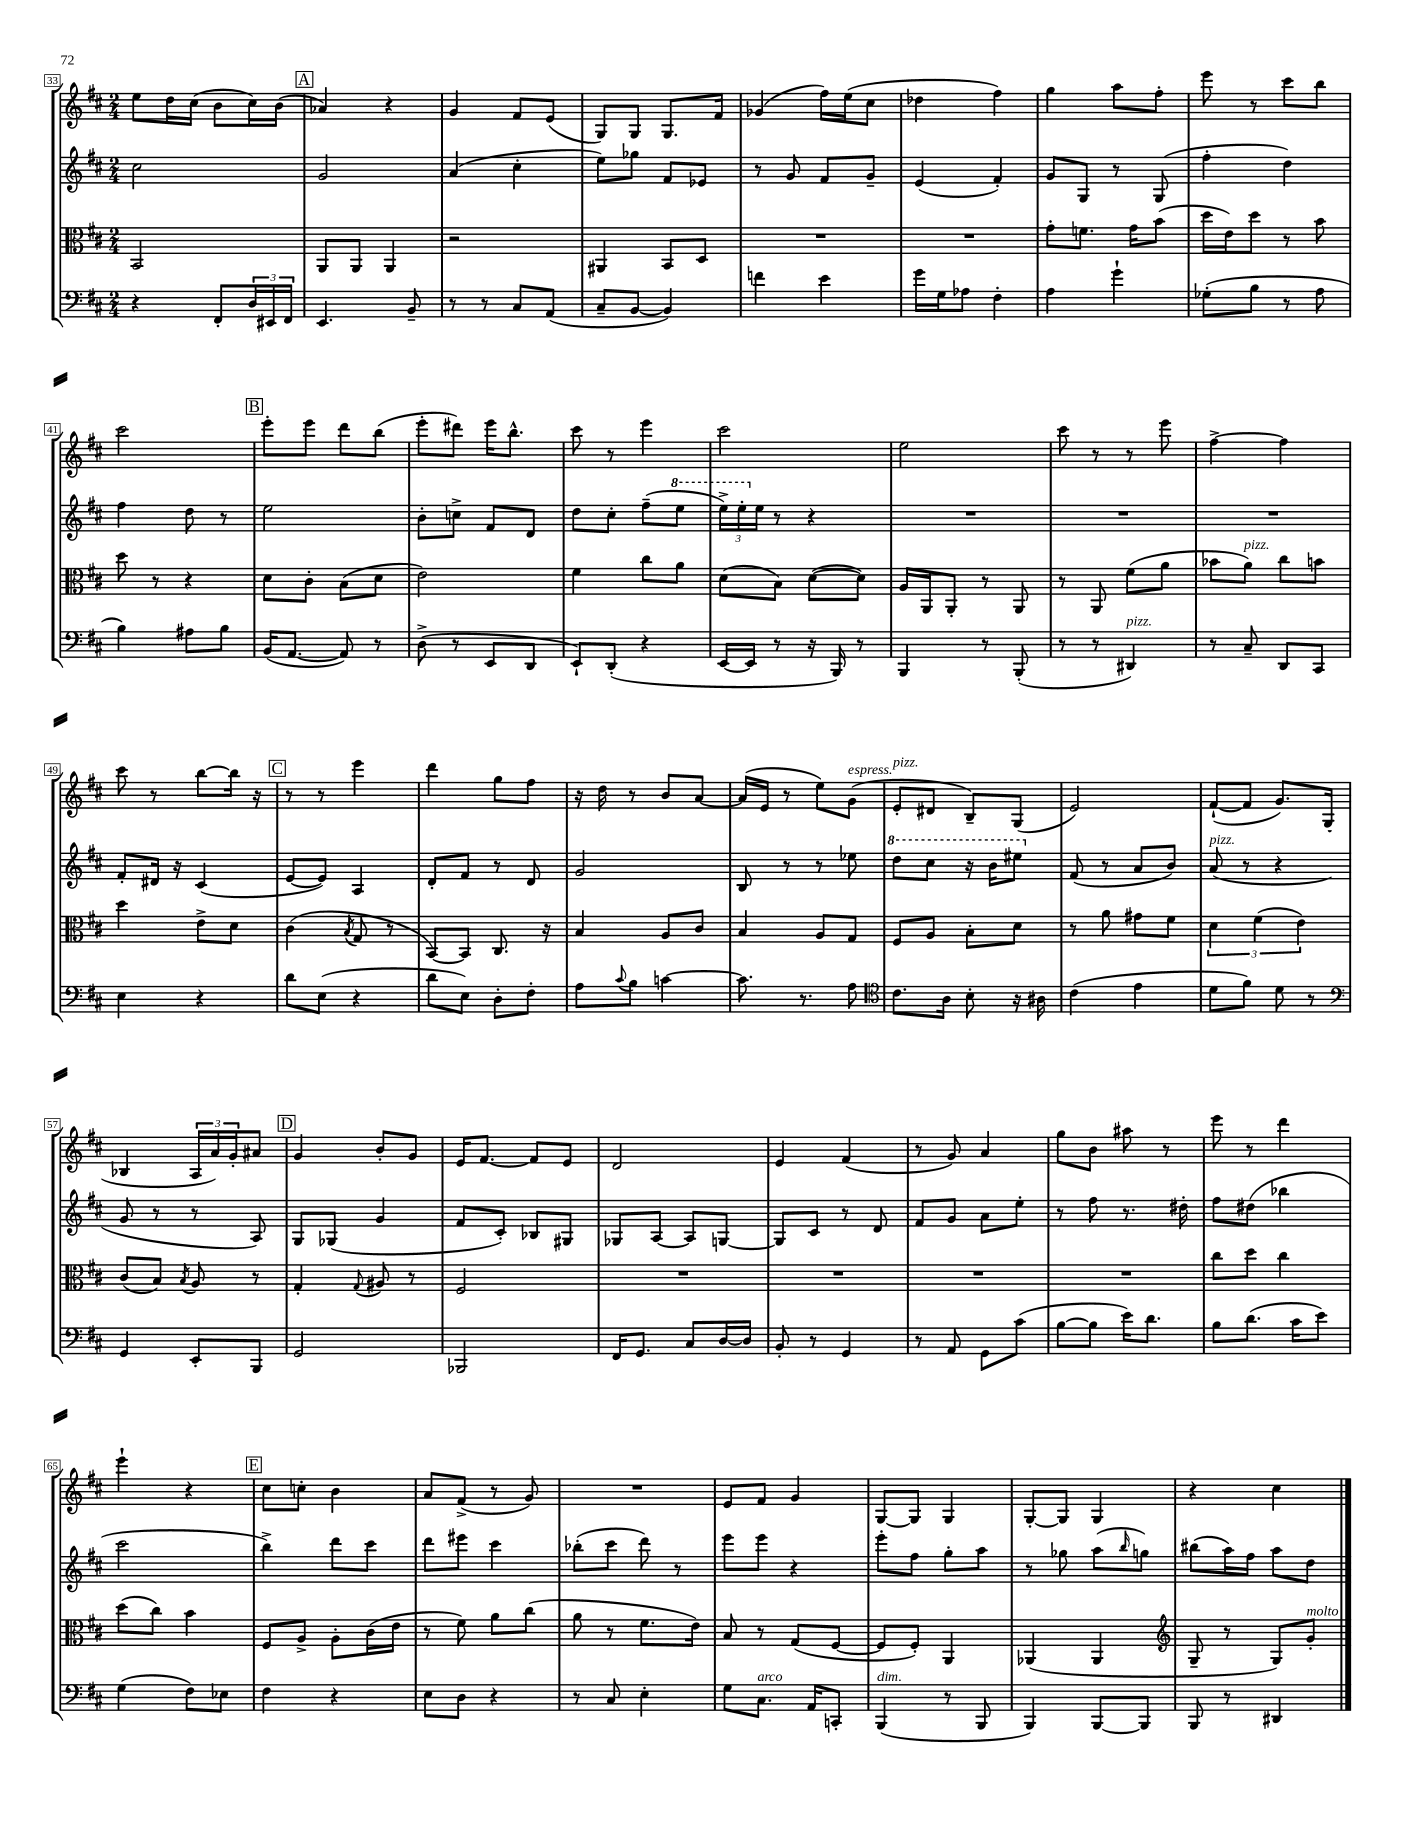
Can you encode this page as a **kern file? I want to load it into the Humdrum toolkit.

**kern	**kern	**kern	**kern
*part4	*part3	*part2	*part1
*staff4	*staff3	*staff2	*staff1
*clefF4	*clefC3	*clefG2	*clefG2
*k[f#c#]	*k[f#c#]	*k[f#c#]	*k[f#c#]
*M2/4	*M2/4	*M2/4	*M2/4
=33	=33	=33	=33
4r	2BB/	2cc#\	8ee\L
.	.	.	16dd\L
.	.	.	(16cc#\JJ
8FF#'/L	.	.	8b\L
24D/L	.	.	16cc#\L)
24EE#X/	.	.	.
.	.	.	(16b\JJ
24FF#/JJ	.	.	.
!!LO:REH:place=s1:t=A
=34	=34	=34	=34
4.EE/	8AA/L	2g/	4a-X/)
.	8AA/J	.	.
.	4AA/	.	4r
8BB~/	.	.	.
=35	=35	=35	=35
8r	2r	(4a/	4g/
8r	.	.	.
8C#/L	.	4cc#'\	8f#/L
(8AA/J	.	.	(8e/J
=36	=36	=36	=36
8C#~/L	4AA#X/	8ee\L)	8G/L)
[8BB/J	.	8gg-X\J	8G/J
4BB/])	8BB/L	8f#/L	8.G/L
.	8D/J	8e-X/J	.
.	.	.	16f#/Jk
=37	=37	=37	=37
4fn\	2r	8r	(4g-X/
.	.	8g/	.
4e\	.	8f#/L	16ff#\LL)
.	.	.	(16ee\J
.	.	8g~/J	8cc#\J
=38	=38	=38	=38
16g\LL	2r	(4e/	4dd-X\
16G\J	.	.	.
8A-X\J	.	.	.
4F#'\	.	4f#'/)	4ff#\)
=39	=39	=39	=39
4A\	8g'\L	8g/L	4gg\
.	8.fn\J	8G/J	.
4g`\	.	8r	8aa\L
.	16g\KL	.	.
.	(8b\J	(8G/	8ff#'\J
=40	=40	=40	=40
(8G-X'\L	16dd\LL	4ff#'\	8eee\
.	16e\J)	.	.
8B\J	8dd\J	.	8r
8r	8r	4dd\)	8ccc#\L
8A\	8b\	.	8bb\J
!!LO:LB:g=z
=41	=41	=41	=41
4B\)	8dd\	4ff#\	2ccc#\
.	8r	.	.
8A#X\L	4r	8dd\	.
8B\J	.	8r	.
!!LO:REH:place=s1:t=B
=42	=42	=42	=42
(16BB/KL	8d\L	2ee\	8eee'\L
[8.AA/J	.	.	.
.	8c#'\J	.	8eee\J
8AA/])	(8B\L	.	8ddd\L
8r	8d\J	.	(8bb\J
=43	=43	=43	=43
(8D^\	2e\)	8b'\L	8eee'\L
8r	.	8ccn^\J	8ddd#X\J)
8EE/L	.	8f#/L	16eee\KL
.	.	.	8.bb^^\J
8DD/J	.	8d/J	.
=44	=44	=44	=44
8EE`/L)	4f#\	8dd\L	8ccc#\
(8DD'/J	.	8cc#'\J	8r
4r	8cc#\L	(8ff#~\L	4eee\
*	*	*8va	*
.	8a\J	8eee\J	.
=45	=45	=45	=45
[16EE/LL	(8d\L	24eee^\LL)	2ccc#\
.	.	24eee'\	.
16EE/JJ]	.	.	.
*	*	*X8va	*
.	.	24ee\JJ	.
8r	8B\J)	8r	.
16r	([8d\L	4r	.
16BBB/)	.	.	.
8r	8d\J])	.	.
=46	=46	=46	=46
4BBB/	16A/LL	2r	2ee\
.	16AA/J	.	.
.	8AA'/J	.	.
8r	8r	.	.
(8BBB'/	8AA/	.	.
=47	=47	=47	=47
8r	8r	2r	8ccc#\
8r	8AA/	.	8r
!LO:TX:a:i:t=pizz.	!	!	!
4DD#X/)	(8f#\L	.	8r
.	8a\J	.	8eee\
=48	=48	=48	=48
8r	8b-X\L	2r	[4ff#^\
!	!LO:TX:a:i:t=pizz.	!	!
8C#~/	8a\J)	.	.
8DD/L	8cc#\L	.	4ff#\]
8CC#/J	8bn\J	.	.
!!LO:LB:g=z
=49	=49	=49	=49
4E\	4dd\	8f#'/L	8ccc#\
.	.	16d#X/Jk	8r
.	.	16r	.
4r	8e^\L	(4c#/	[8bb\L
.	8d\J	.	16bb\Jk]
.	.	.	16r
!!LO:REH:place=s1:t=C
=50	=50	=50	=50
8d\L	(4c#\	[8e/L	8r
(8E\J	.	8e/J])	8r
.	8qB/	.	.
4r	8G/	4A/	4eee\
.	8r	.	.
=51	=51	=51	=51
8d\L	[8BB/L)	8d'/L	4ddd\
8E\J)	8BB/J]	8f#/J	.
8D'\L	8.C#/	8r	8gg\L
8F#'\J	.	8d/	8ff#\J
.	16r	.	.
=52	=52	=52	=52
8A\L	4B/	2g/	16r
.	.	.	16dd\
8qqc#/	.	.	.
8B\J	.	.	8r
[4cn\	8A/L	.	8b/L
.	8c#/J	.	[8a/J
=53	=53	=53	=53
8.c\]	4B/	8B/	(16a/LL]
.	.	.	16e/JJ
.	.	8r	8r
8.r	.	.	.
.	8A/L	8r	8ee\L)
!	!	!	!LO:TX:a:i:t=espress.
8A\	8G/J	8ee-X\	(8g\J
=54	=54	=54	=54
*clefC4	*	*	*
*	*	*8va	*
!	!	!	!LO:TX:a:i:t=pizz.
8.c#\L	8F#/L	8ddd\L	8e'/L
.	8A/J	8ccc#\J	8d#X/J
16A\Jk	.	.	.
8B'\	8B'\L	16r	8B~/L)
.	.	16bb\KL	.
16r	8d\J	8eee#X\J	(8G/J
16A#X\	.	.	.
=55	=55	=55	=55
*	*	*X8va	*
(4c#\	8r	(8f#/	2e/)
.	8a\	8r	.
4e\	8g#X\L	8a/L	.
.	8f#\J	8b/J)	.
=56	=56	=56	=56
!	!	!LO:TX:a:i:t=pizz.	!
8d\L	6d\	(8a/	([8f#`/L
8f#\J)	.	8r	8f#/J]
.	(6f#\	.	.
8d\	.	4r	8.g/L)
.	6e\)	.	.
8r	.	.	.
.	.	.	(16G/Jk
!!LO:LB:g=z
=57	=57	=57	=57
*clefF4	*	*	*
4GG/	(8c#/L	8g/	4B-X/
.	8B/J)	8r	.
.	8qB/	.	.
8EE'/L	8A/	8r	24A/LL
.	.	.	24a/)
.	.	.	24g'/J
8BBB/J	8r	8A/)	8a#X/J
!!LO:REH:place=s1:t=D
=58	=58	=58	=58
2GG/	4G'/	8G/L	4g/
.	.	(8G-X/J	.
.	8qqG/	.	.
.	8A#X/	4g/	8b'/L
.	8r	.	8g/J
=59	=59	=59	=59
2BBB-X/	2F#/	8f#/L	16e/KL
.	.	.	[8.f#/J
.	.	8c#'/J)	.
.	.	8B-X/L	8f#/L]
.	.	8G#X/J	8e/J
=60	=60	=60	=60
16FF#/KL	2r	8G-X/L	2d/
8.GG/J	.	.	.
.	.	[8A/J	.
8C#/L	.	8A/L]	.
[16D/L	.	[8Gn/J	.
16D/JJ]	.	.	.
=61	=61	=61	=61
8BB'/	2r	8G/L]	4e/
8r	.	8c#/J	.
4GG/	.	8r	(4f#/
.	.	8d/	.
=62	=62	=62	=62
8r	2r	8f#/L	8r
8AA/	.	8g/J	8g/)
8GG\L	.	8a\L	4a/
(8c#\J	.	8ee'\J	.
=63	=63	=63	=63
[8B\L	2r	8r	8gg\L
8B\J]	.	8ff#\	8b\J
16e\KL)	.	8.r	8aa#X\
8.d\J	.	.	.
.	.	.	8r
.	.	16dd#X'\	.
=64	=64	=64	=64
8B\L	8cc#\L	8ff#\L	8eee\
(8.d\J	8dd\J	(8dd#X\J	8r
.	4cc#\	4bb-X\	4ddd\
16c#\KL	.	.	.
8e\J)	.	.	.
!!LO:LB:g=z
=65	=65	=65	=65
(4G\	(8dd\L	2ccc#\	4eee`\
.	8cc#\J)	.	.
8F#\L)	4b\	.	4r
8E-X\J	.	.	.
!!LO:REH:place=s1:t=E
=66	=66	=66	=66
4F#\	8F#/L	4bb^\)	8cc#\L
.	8A^/J	.	8ccn'\J
4r	8A'\L	8ddd\L	4b\
.	(16c#\L	8ccc#\J	.
.	16e\JJ	.	.
=67	=67	=67	=67
8E\L	8r	8ddd\L	8a/L
8D\J	8f#\)	8eee#X\J	(8f#^/J
4r	8a\L	4ccc#\	8r
.	(8cc#\J	.	8g/)
=68	=68	=68	=68
8r	8a\	(8bb-X'\L	2r
8C#/	8r	8ccc#\J	.
4E'\	8.f#\L	8ddd\)	.
.	.	8r	.
.	16e\Jk)	.	.
=69	=69	=69	=69
8G\L	8B/	8eee\L	8e/L
!LO:TX:a:i:t=arco	!	!	!
8.C#\J	8r	8eee\J	8f#/J
.	(8G/L	4r	4g/
16AA/KL	.	.	.
8CCn'/J	[8F#/J	.	.
=70	=70	=70	=70
!LO:TX:a:i:t=dim.	!	!	!
(4BBB/	8F#/L]	8eee'\L	[8G/L
.	8F#'/J)	8ff#\J	8G/J]
8r	4AA/	8gg'\L	4G/
8BBB/	.	8aa\J	.
=71	=71	=71	=71
4BBB/)	(4AA-X/	8r	[8G'/L
.	.	8gg-X\	8G/J]
[8BBB/L	4AA-/	(8aa\L	4G/
.	.	16qqbb/	.
8BBB/J]	.	8ggn\J)	.
=72	=72	=72	=72
*	*clefG2	*	*
8BBB/	8G~/	(8bb#X\L	4r
8r	8r	16aa\L)	.
.	.	16ff#\JJ	.
4DD#X/	8G/L)	8aa\L	4cc#\
!	!LO:TX:a:i:t=molto	!	!
.	8g'/J	8dd\J	.
==	==	==	==
*-	*-	*-	*-
